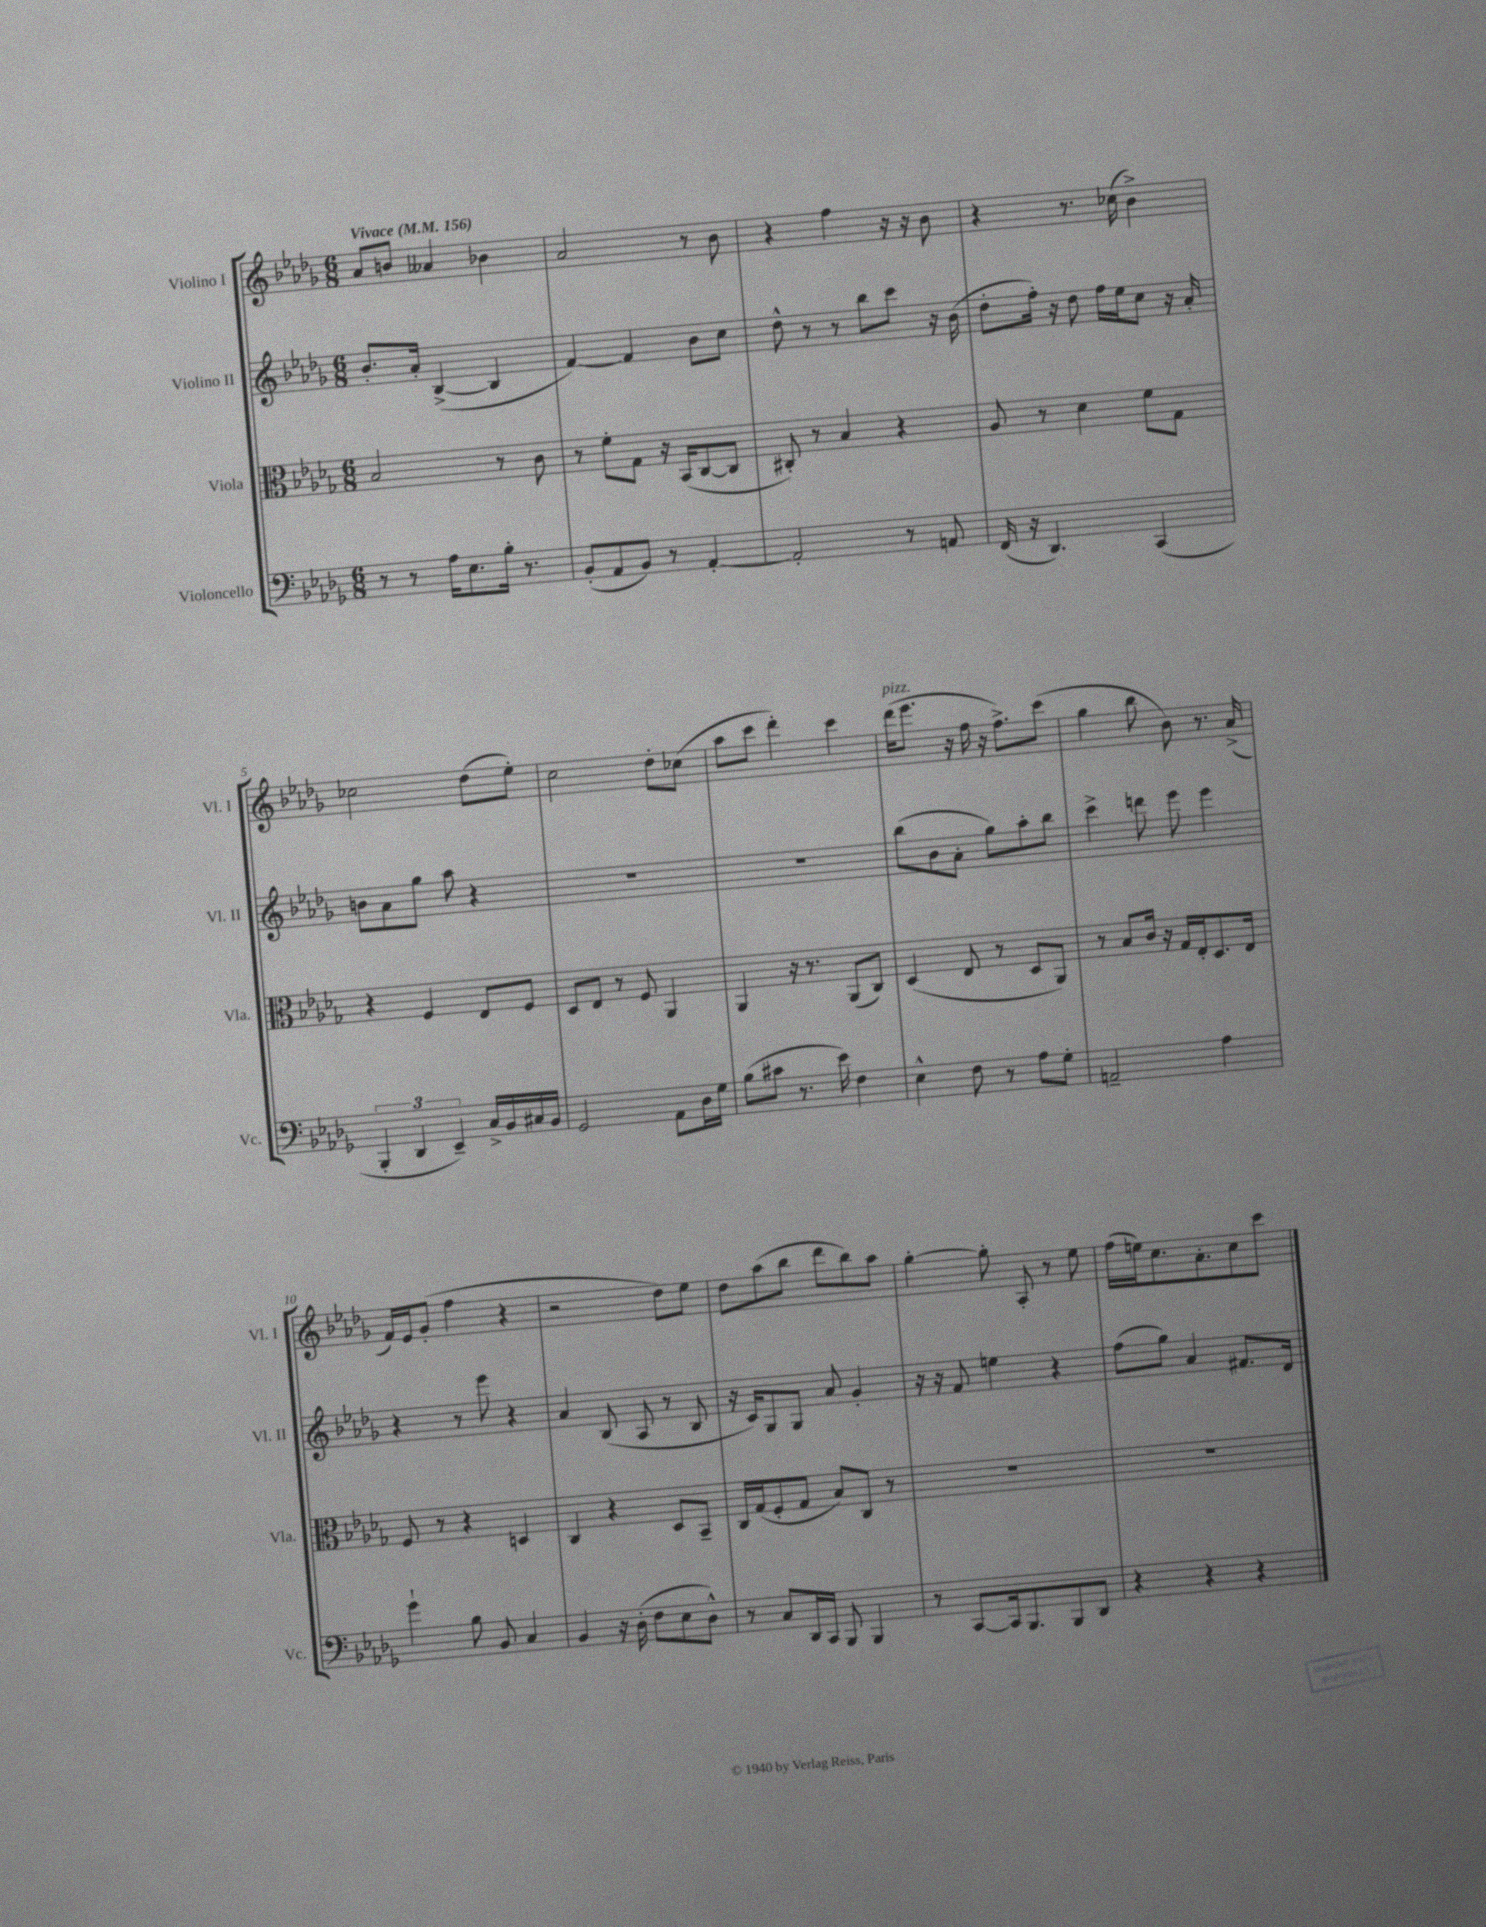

**kern	**kern	**kern	**kern
*staff4	*staff3	*staff2	*staff1
*clefF4	*clefC3	*clefG2	*clefG2
*k[b-e-a-d-g-]	*k[b-e-a-d-g-]	*k[b-e-a-d-g-]	*k[b-e-a-d-g-]
*M6/8	*M6/8	*M6/8	*M6/8
*MM156	*MM156	*MM156	*MM156
8r	2B-/	8.b-'/L	8a-/L
8r	.	.	8b/J
.	.	16a-'/Jk	.
16A-\LK	.	([4B-^/	4a--/
8.E-\	.	.	.
16B-'\Jk	8r	4B-/]	4b-\
8.r	.	.	.
.	8c\	.	.
=	=	=	=
(8BB-'/L	8r	[4f/)	2a-/
8AA-/	8f'\L	.	.
8BB-/J)	8G-\J	4f/]	.
8r	16r	.	.
.	(16BB-/LK	.	.
[4AA-'/	[8C/	8b-\L	8r
.	8C/]J	8cc\J	8b-\
=	=	=	=
2AA-'/]	8C#'/)	8dd-^^\	4r
.	8r	8r	.
.	4B-/	8r	4ff\
.	.	8bb-\L	.
8r	4r	8ccc\J	16r
.	.	.	16r
8AA/	.	16r	8b-\
.	.	(16b-\	.
=	=	=	=
(16FF/	8A-/	8dd-'\L	4r
16r	.	.	.
4.DD-/)	8r	16ff'\Jk)	.
.	.	16r	.
.	4d-\	8dd-\	8.r
.	.	16ff\LL	.
.	.	16ee-\J	(16cc-\
(4CC/	8f\L	8cc\J	4b-^\)
.	8G-\J	16r	.
.	.	16a-'/	.
=	=	=	=
6BBB-'/	4r	8b\L	2cc-\
.	.	8a-\	.
6DD-/	.	.	.
.	4F/	8gg-\J	.
6EE-~/)	.	.	.
.	.	8aa-\	.
16C^/LL	8E-/L	4r	(8dd-\L
16BB-/	.	.	.
16C#/	8F/J	.	8ee-'\J)
16BB-/JJ	.	.	.
=	=	=	=
2GG-/	8D-/L	2.r	2cc\
.	8E-/J	.	.
.	8r	.	.
.	8F/	.	.
8AA-\L	4AA-/	.	8dd-'\L
16D-\L	.	.	(8cc-\J
16G-\JJ	.	.	.
=	=	=	=
(8B-\L	4AA-/	2.r	8aa-\L
8c#\J	.	.	8ccc\J
8.r	16r	.	4ddd-'\)
.	8.r	.	.
16e-\)	.	.	.
4F\	(8AA-/L	.	4ccc\
.	8C/J)	.	.
=	=	=	=
4E-^^\	(4D-/	(8bb-\L	(16ddd-\LK
.	.	.	8.eee-\J
.	.	8b-\	.
8F\	8E-/	8a-'\J	16r
.	.	.	16ff\
8r	8r	8gg-\L)	16r
.	.	.	8.ff^\L)
8A-\L	8D-/L	8aa-'\	.
8G-'\J	8AA-/J)	8bb-\J	(8ccc\J
=	=	=	=
2AA~/	8r	4ccc^\	4gg-\
.	8B-/L	.	.
.	16c/Jk	8ddd\	8bb-\
.	16r	.	.
.	16G-/LL	8eee-\	8b-\)
.	16E-'/J	.	.
4A-\	8.D-/	4eee-\	8.r
.	16E-/Jk	.	(16a-^/
=	=	=	=
4g-`\	8F/	4r	16f/LL)
.	.	.	16e-/J
.	8r	.	(8g-'/J
8B-\	4r	8r	4ff\
8BB-/	.	8eee-\	.
4C/	4D/	4r	4r
=	=	=	=
4BB-/	4C/	4a-/	2r
16r	4r	(8B-/	.
(16D-'\	.	.	.
8F\L	.	8A-/	.
8E-\	8D-/L	8r	8dd-\L)
8D-^^\J)	8BB-~/J	8B-/	8ee-\J
=	=	=	=
8r	16C/LL	16r	8dd-\L
.	(16G-/J	16c/LK)	.
8C/L	8F'/	8G-/	(8aa-\
16DD-/L	8G-/J	8G-/J	8bb-\J
16CC/JJ	.	.	.
8BBB-/	8B-/L)	8a-/	8ddd-\L
4BBB-/	8C/J	4g-'/	8bb-\)
.	8r	.	8aa-\J
=	=	=	=
8r	2.r	16r	[4gg-'\
.	.	16r	.
[8CC/L	.	8f/	.
16CC/]k	.	4ee\	8gg-'\]
8.BBB-/	.	.	.
.	.	.	8A-'/
8BBB-/	.	4r	8r
8DD-/J	.	.	8ee-\
=	=	=	=
4r	2.r	(8ff\L	(16ff\LL
.	.	.	16ee\J)
.	.	8gg-\J)	8.cc\
4r	.	4a-/	.
.	.	.	8.a-'\
4r	.	8.f#/L	8cc\
.	.	.	8ccc\J
.	.	16d-/Jk	.
==	==	==	==
*-	*-	*-	*-
